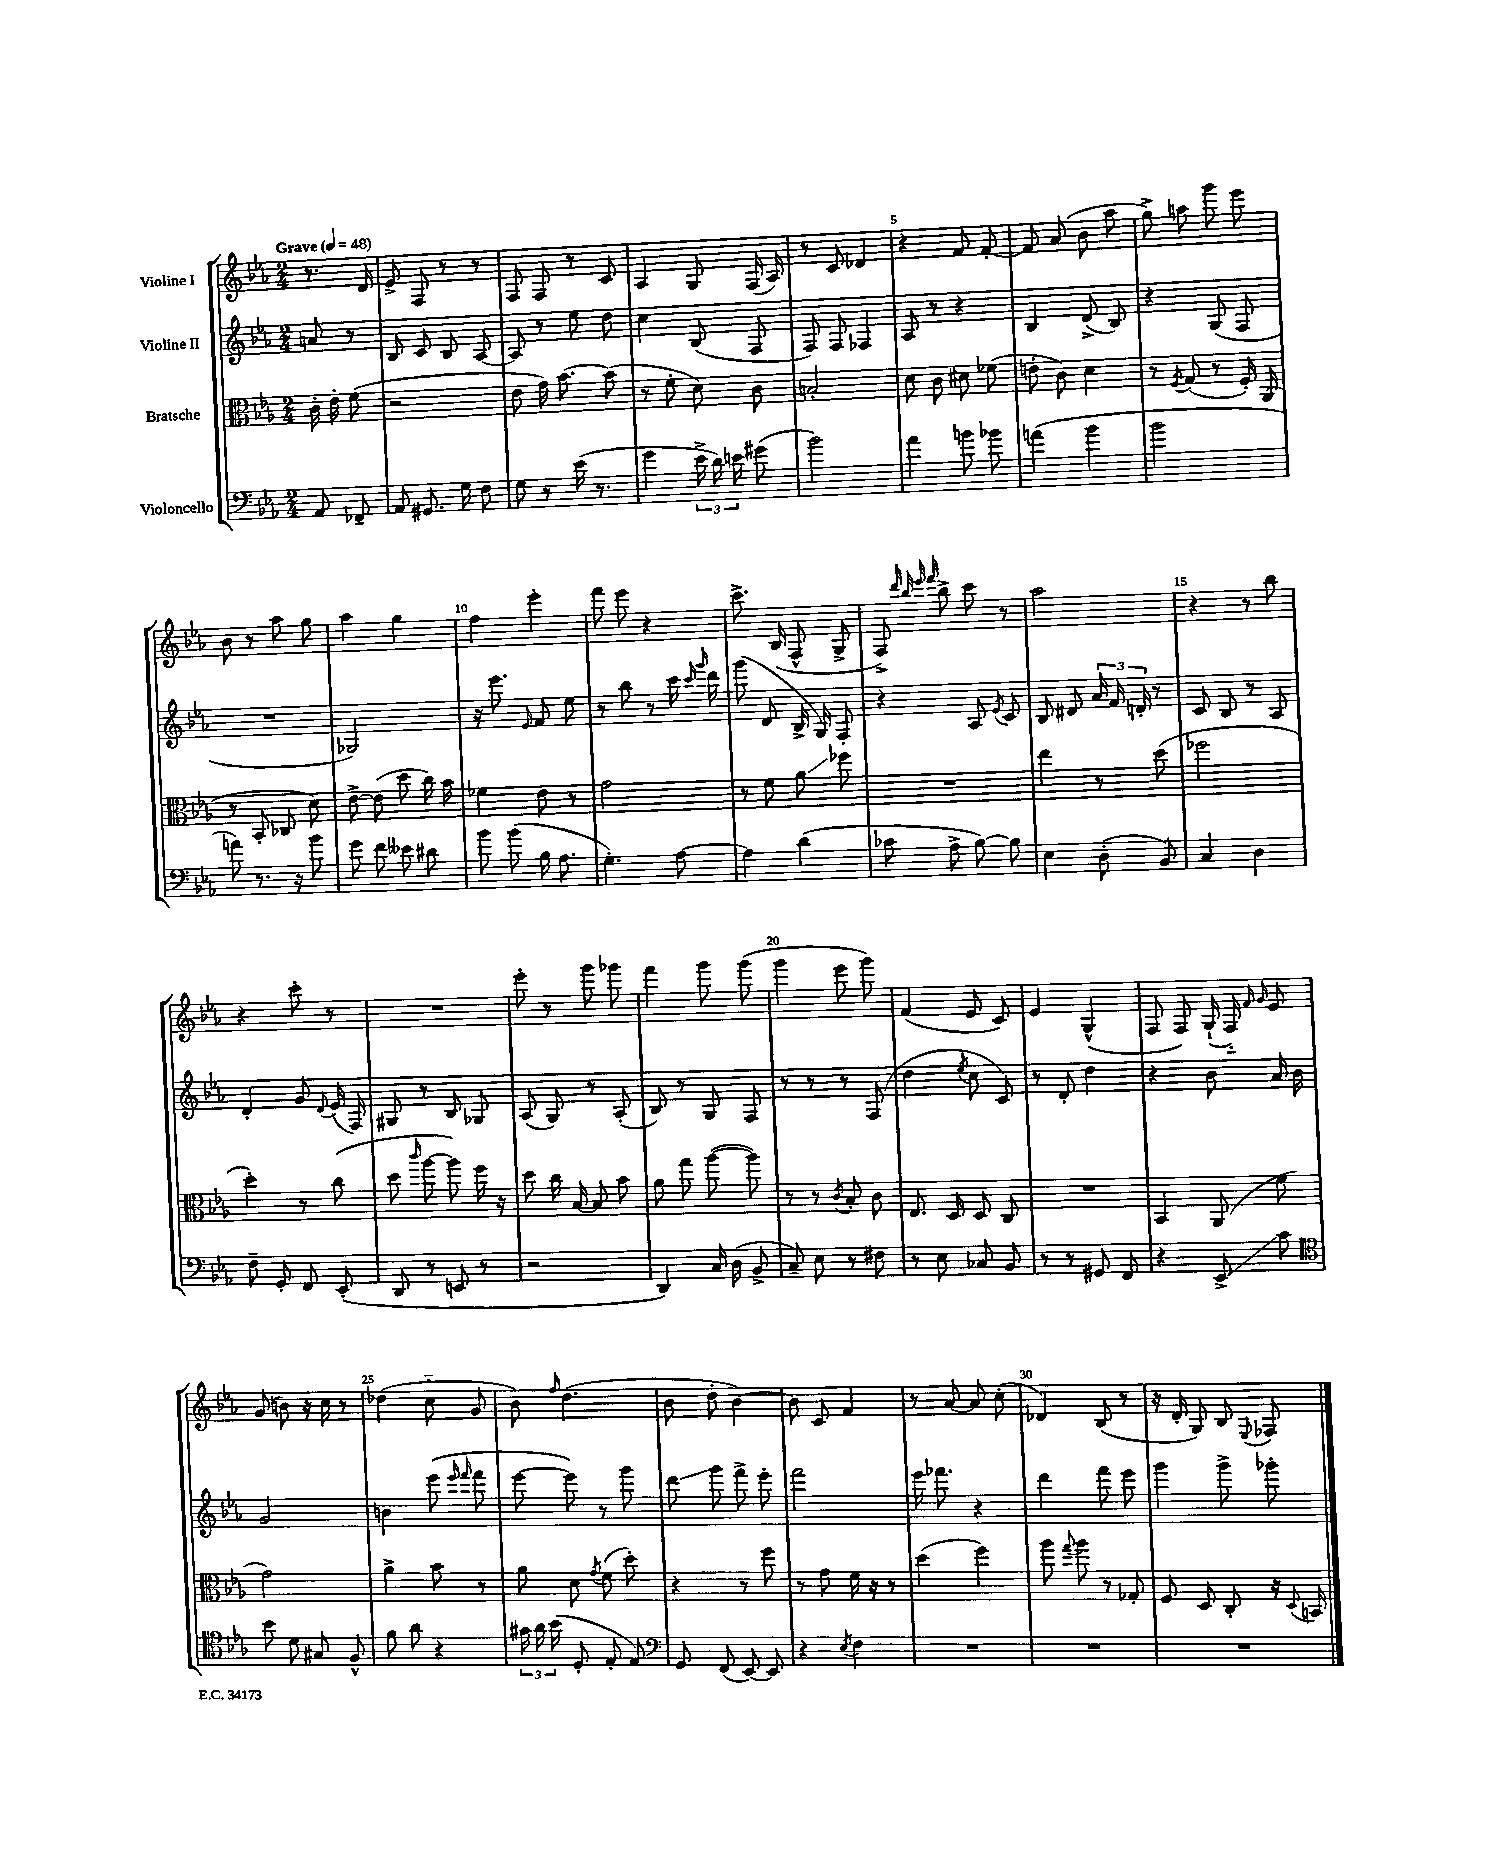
<<
\new StaffGroup <<
\new Staff = "s0" \with { instrumentName = "Violine I" } {
    \clef treble \key ees \major \numericTimeSignature \time 2/4 \partial 4 \tempo "Grave" 4 = 48
    \autoBeamOff r8. d'16 |
    ees'8-> f8 r8 r8 |
    f8 f8 r8 c'8 |
    aes4 g8 f16( aes16) |
    r8 c'8 des'4 |
    r4 f'8 f'8~-. |
    f'8 aes'8( bes'8 aes''8 |
    g''8->) a''8 g'''8 ees'''8 |
    bes'8 r8 aes''8 g''8 |
    aes''4 g''4 |
    f''4 ees'''4-. |
    f'''8 ees'''8 r4 |
    c'''8.-> bes16( f8-^ g8-> |
    f8->) \grace { d'''32 bes''32 ees'''32 f'''32 } bes''8-> c'''8 r8 |
    aes''2 |
    r4 r8 bes''8 |
    r4 c'''8-. r8 |
    R2 |
    ees'''8-. r8 g'''8 ges'''8 |
    f'''4 g'''8 g'''8( |
    g'''4 ees'''8 g'''8) |
    f'4( ees'8 c'8) |
    ees'4 g4-^( |
    f8 f8) g16-!( f16-_) \grace { f'16 g'16 } ees'8 |
    g'8( b'8) r16 c''16 r8 |
    des''4( c''8-_ g'8 |
    bes'8) \grace { f''16 } d''4.( |
    bes'8 d''8-. bes'4~) |
    bes'8 c'8 f'4 |
    r8 aes'8~ aes'8 c''8-.( |
    des'4) bes8( r8 |
    r16 d'16-. g8) bes8 \appoggiatura { ees8 } fes8 \bar "|." |
}
\new Staff = "s1" \with { instrumentName = "Violine II" } {
    \clef treble \key ees \major \numericTimeSignature \time 2/4 \partial 4
    \autoBeamOff a'8 r8 |
    bes8 c'8 bes8 aes8~ |
    aes8 r8 ees''8 d''8 |
    c''4 bes8( f8 |
    f8) f8 fes4 |
    aes8 r8 r4 |
    bes4 d'8->( bes8) |
    r4 g8( f8 |
    R2 |
    ges2) |
    r16 ees'''8. \grace { ees'16 } f'8 ees''8 |
    r8 bes''8 r8 c'''16 \grace { c'''16 g'''16 } d'''16 |
    g'''8( d'8 bes16-> g16) f8-. |
    r4 aes8 \acciaccatura { ees'8 } c'8 |
    bes8 dis'8 \tuplet 3/2 { aes'16 f'16 d'16-. } r8 |
    c'8 bes8 r8 aes8 |
    d'4-. g'8 \appoggiatura { d'8 } ees'16( f16) |
    gis8 r8 bes8 ges8 |
    aes8( g8) r8 aes8-.( |
    bes8) r8 g8 f8 |
    r8 r8 r8 f8( |
    d''4 \acciaccatura { ees''8 } c''8 c'8) |
    r8 d'8-. d''4 |
    r4 bes'8 aes'16 bes'16 |
    g'2 |
    b'4 ees'''8( \grace { ees'''16 f'''16 } f'''8 |
    ees'''8~ ees'''8) r8 g'''8 |
    d'''8\glissando g'''8 f'''8-> ees'''8-. |
    f'''2 |
    ees'''16 fes'''8. r4 |
    d'''4 f'''8 ees'''8 |
    g'''4 g'''8-> ges'''8-. \bar "|." |
}
\new Staff = "s2" \with { instrumentName = "Bratsche" } {
    \clef alto \key ees \major \numericTimeSignature \time 2/4 \partial 4
    \autoBeamOff c'16-. ees'16-. f'8( |
    r2 |
    ees'8 g'16) bes'8.~ bes'8( |
    r8 f'8-. d'8) c'8 |
    b2-. |
    d'8 c'8 dis'8 fes'8( |
    e'8-. c'8) d'4 |
    r8 \acciaccatura { f8 } g8( r8 f16-.) aes,16( |
    r8 bes,8-. ces8 d'8) |
    ees'8~-> ees'8( d''8 c''16) bes'16 |
    fes'4 ees'8 r8 |
    g'2 |
    r8 f'8 aes'8\glissando fes''8 |
    R2 |
    ees''4 r8 d''8( |
    fes''2 |
    d''4-.) r8 c''8( |
    d''8 \grace { c'''16 } aes''8~ aes''8) f''16 r16 |
    d''8 c''16 bes16~ bes8 bes'8 |
    aes'8 g''8 aes''8~( aes''8) |
    r8 r8 \acciaccatura { c'8 } bes8-. c'8 |
    ees8. d16 d8 c8 |
    R2 |
    bes,4 aes,8( f'8 |
    g'2) |
    aes'4-> bes'8 r8 |
    aes'8 d'8 \acciaccatura { g'8 } f'8( d''8-.) |
    r4 r8 f''8 |
    r8 g'8 f'16 r16 r8 |
    d''4( f''4) |
    aes''8 \appoggiatura { g''8 } aes''8 r8 ges8-. |
    f8 d8 c8-. r16 \appoggiatura { d8 } b,16 \bar "|." |
}
\new Staff = "s3" \with { instrumentName = "Violoncello" } {
    \clef bass \key ees \major \numericTimeSignature \time 2/4 \partial 4
    \autoBeamOff aes,8 fes,8-- |
    aes,8 gis,8. g16 f8 |
    g8 r8 ees'16( r8. |
    g'4 \tuplet 3/2 { ees'16-> d'16) e'16 } gis'8( |
    bes'2) |
    aes'4 b'8 bes'8 |
    a'4( bes'4 |
    bes'2 |
    a'8) r8. r16 bes'8 |
    g'8 f'8 eeses'8 dis'8 |
    bes'8 bes'8( bes16 aes8. |
    g4.-.) aes8~ |
    aes4 d'4( |
    ces'8 aes8-> bes8~) bes8 |
    ees4 d8-.( bes,8) |
    c4 d4 |
    f8-- g,8-. f,8 ees,8-.( |
    d,8 r8 e,8 r8 |
    r2 |
    d,4) c16 d16( bes,8-> |
    c8--) ees8 r8 fis8 |
    r8 ees8 ces8 bes,8 |
    r8 r8 gis,8 f,8 |
    r4 ees,8->\glissando c'8 |
    \clef tenor bes'8 d'8 gis8 f8-^ |
    f'8 aes'8 r4 |
    \tuplet 3/2 { gis'16 aes'16 bes'16( } d8-. ees8-. ees8) |
    \clef bass g,8 f,8( ees,8~) ees,8 |
    r4 \acciaccatura { ees8 } f4 |
    R2 |
    R2 |
    R2 \bar "|." |
}
>>
>>
\layout { \context { \Score \override BarNumber.break-visibility = ##(#f #t #t) barNumberVisibility = #(every-nth-bar-number-visible 5) } }
